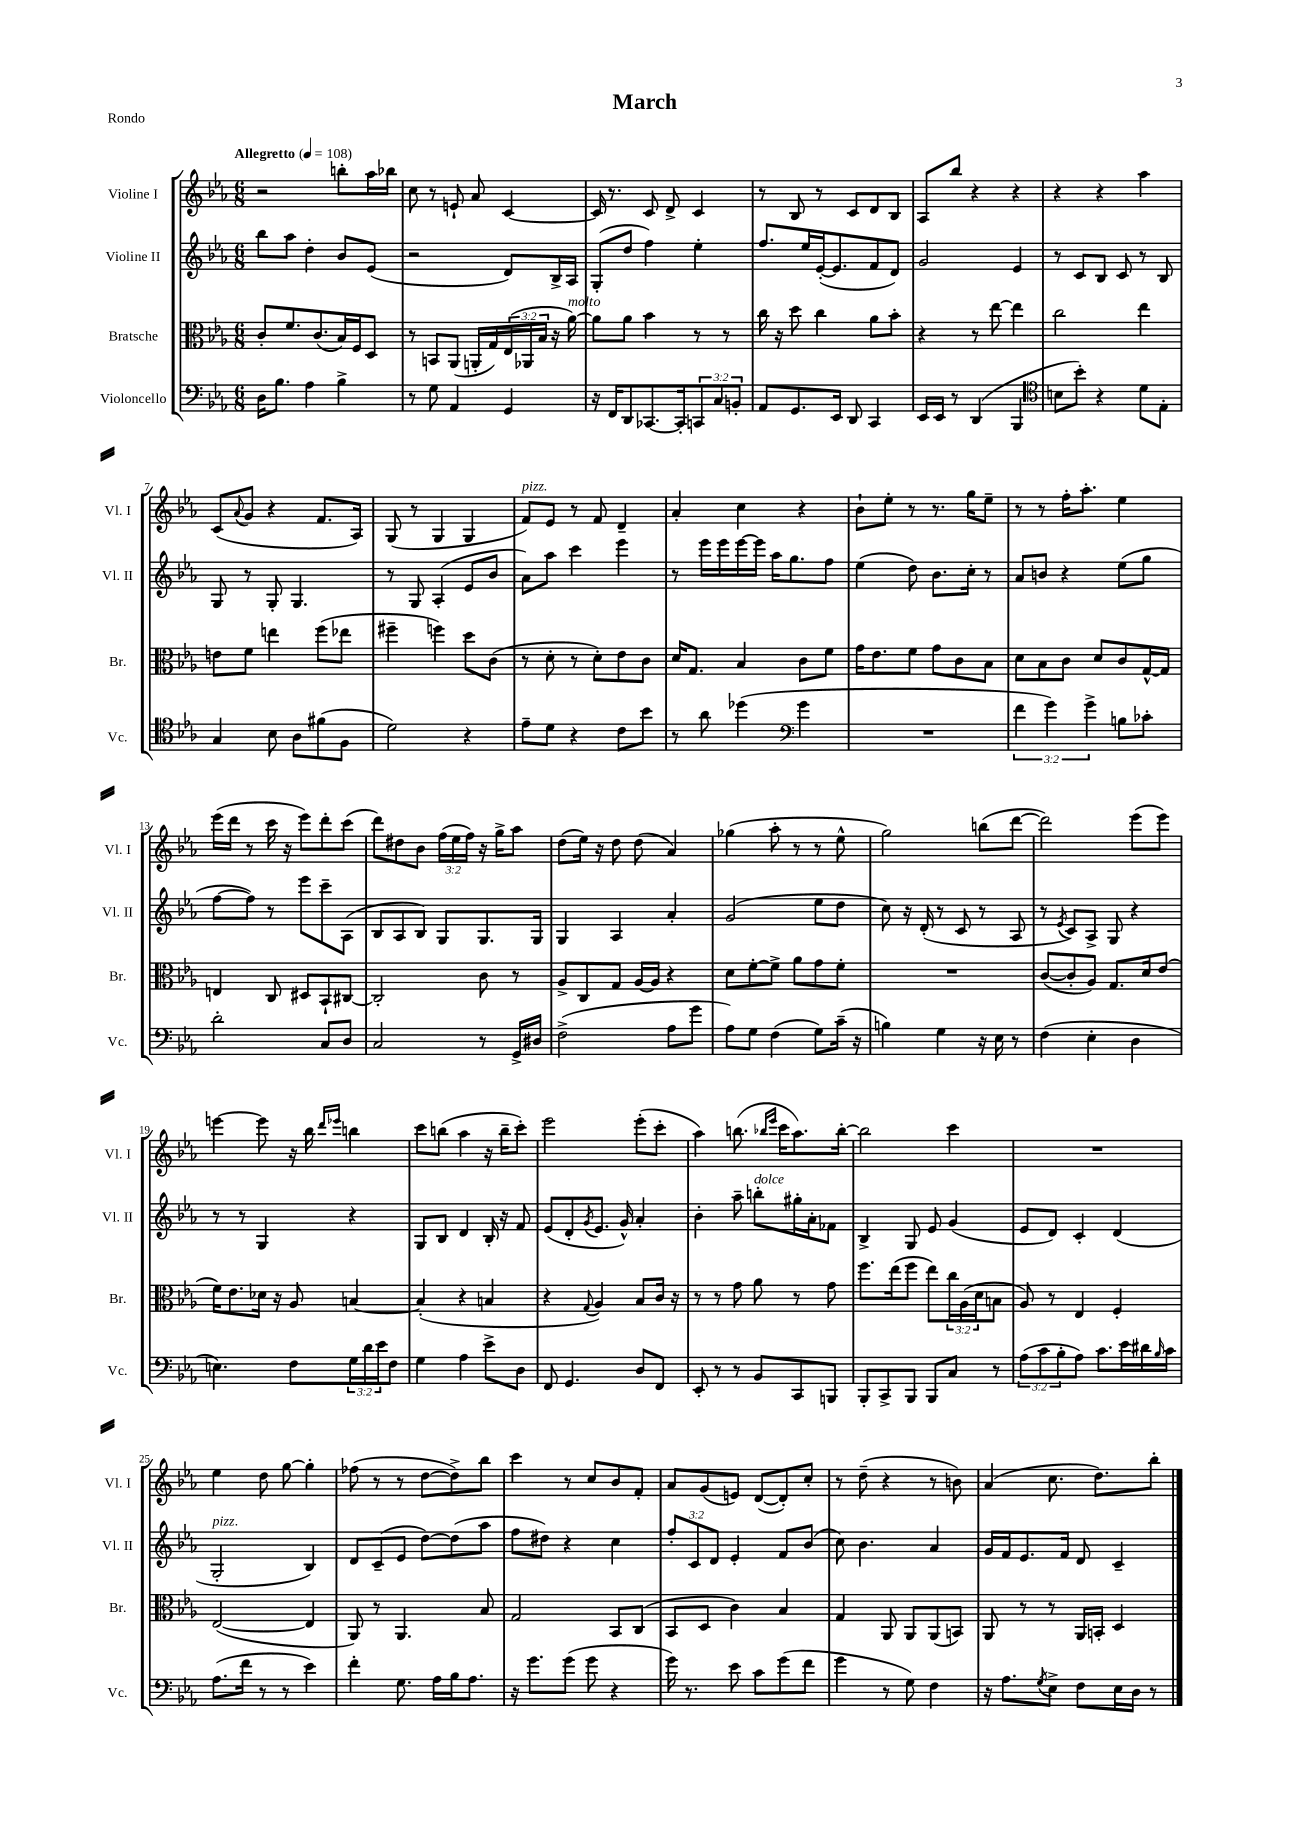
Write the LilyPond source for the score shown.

\header { title = "March" piece = "Rondo" }
<<
\new StaffGroup <<
\new Staff = "s0" \with { instrumentName = "Violine I" shortInstrumentName = "Vl. I" } {
    \clef treble \key ees \major \numericTimeSignature \time 6/8 \override Staff.TupletNumber.text = #tuplet-number::calc-fraction-text \tempo "Allegretto" 4 = 108
    r2 b''8-. aes''16 bes''16 |
    c''8 r8 e'8-! aes'8 c'4~ |
    c'16 r8. c'8 d'8-> c'4 |
    r8 bes8 r8 c'8 d'8 bes8 |
    aes8 bes''8 r4 r4 |
    r4 r4 aes''4 |
    c'8( \appoggiatura { aes'8 } g'8 r4 f'8. aes16) |
    g8( r8 g4 g4 |
    f'8^\markup { \italic "pizz." }) ees'8 r8 f'8 d'4-- |
    aes'4-. c''4 r4 |
    bes'8-! ees''8-. r8 r8. g''16 ees''8-- |
    r8 r8 f''16-. aes''8.-. ees''4 |
    ees'''16( d'''16 r8 c'''16 r16 ees'''8) d'''8-. c'''8( |
    d'''8) dis''8 bes'8 \tuplet 3/2 { f''16( ees''16 f''16) } r16 g''16-> aes''8 |
    d''8( ees''16) r16 d''8 d''8( aes'4) |
    ges''4( aes''8-. r8 r8 ees''8-^ |
    g''2) b''8( d'''8~ |
    d'''2) ees'''8( ees'''8) |
    e'''4~ e'''8 r16 bes''16 \grace { d'''16 ees'''16 } b''4 |
    c'''8 b''8( aes''4 r16 b''16-- c'''8-.) |
    ees'''2 ees'''8-.( c'''8-. |
    aes''4) b''8.( \grace { bes''16 ees'''16 } c'''16 aes''8.) bes''16~-. |
    bes''2 c'''4 |
    R2. |
    ees''4 d''8 g''8~ g''4-. |
    fes''8( r8 r8 d''8~ d''8->) bes''8 |
    c'''4 r8 c''8 bes'8 f'8-. |
    aes'8 g'8( e'8) d'8~( d'8-.) c''8-. |
    r8 d''8--( r4 r8 b'8) |
    aes'4( c''8. d''8.) bes''8-. \bar "|." |
}
\new Staff = "s1" \with { instrumentName = "Violine II" shortInstrumentName = "Vl. II" } {
    \clef treble \key ees \major \numericTimeSignature \time 6/8 \override Staff.TupletNumber.text = #tuplet-number::calc-fraction-text
    bes''8 aes''8 d''4-. bes'8 ees'8( |
    r2 d'8) bes16-> aes16 |
    g8-.( d''8 f''4) ees''4-. |
    f''8. ees''16 ees'16~-.( ees'8. f'8 d'8) |
    g'2 ees'4 |
    r8 c'8 bes8 c'8 r8 bes8 |
    g8 r8 g8-. g4. |
    r8 g8 aes4-.( ees'8 bes'8 |
    aes'8) aes''8 c'''4 ees'''4 |
    r8 ees'''16 ees'''16 ees'''16~ ees'''16 aes''16 g''8. f''8 |
    ees''4( d''8) bes'8. c''16-. r8 |
    aes'8 b'8 r4 ees''8( g''8 |
    f''8~ f''8) r8 ees'''8 c'''8-- aes8( |
    bes8 aes8 bes8) g8 g8. g16 |
    g4 aes4 aes'4-. |
    g'2( ees''8 d''8 |
    c''8) r16 d'16-.( r8 c'8 r8 aes8 |
    r8 \acciaccatura { ees'8 } c'8) aes8-> g8 r4 |
    r8 r8 g4 r4 |
    g8 bes8 d'4 bes16-. r16 f'8 |
    ees'8( d'8-. \acciaccatura { g'8 } ees'8. g'16-^) aes'4-. |
    bes'4-. aes''8-- b''8-.^\markup { \italic "dolce" } gis''16-. aes'16-. fes'8 |
    bes4-> g8 ees'8 g'4( |
    ees'8 d'8) c'4-. d'4( |
    g2-.^\markup { \italic "pizz." } bes4) |
    d'8 c'8--( ees'8 d''8~) d''8( aes''8 |
    f''8 dis''8) r4 c''4 |
    \tuplet 3/2 { f''8-. c'8 d'8 } ees'4-. f'8 bes'8( |
    c''8) bes'4. aes'4 |
    g'16 f'16 ees'8. f'16 d'8 c'4-- \bar "|." |
}
\new Staff = "s2" \with { instrumentName = "Bratsche" shortInstrumentName = "Br." } {
    \clef alto \key ees \major \numericTimeSignature \time 6/8 \override Staff.TupletNumber.text = #tuplet-number::calc-fraction-text
    c'8-. f'8. c'8.( bes16) f16 d8 |
    r8 b,8 aes,8( a,16-. g16) \tuplet 3/2 { ees16( aes,16 bes16 } r16 aes'16~^\markup { \italic "molto" }) |
    aes'8 aes'8 bes'4 r8 r8 |
    c''16 r16 d''8 c''4 aes'8 bes'8-. |
    r4 r8 ees''8~ ees''4 |
    c''2 ees''4 |
    e'8 f'8 e''4 f''8( ees''8 |
    fis''4-- f''4) d''8 c'8( |
    r8 d'8-. r8 d'8-.) ees'8 c'8 |
    d'16 g8. bes4 c'8 f'8 |
    g'16 ees'8. f'8 g'8 c'8 bes8 |
    d'8 bes8 c'8 d'8 c'8 g16~-^ g16 |
    e4 c8 dis8 bes,8-! cis8~ |
    cis2-. c'8 r8 |
    aes8-> c8 g8 aes16~ aes16 r4 |
    d'8 f'8~-. f'8-> aes'8 g'8 f'8-. |
    R2. |
    c'8~( c'8-. aes8) g8. d'16 ees'8( |
    f'16) ees'8. des'16 r16 aes8 b4~ |
    b4-.( r4 b4 |
    r4 \appoggiatura { g8 } aes4) bes8 c'16 r16 |
    r8 r8 g'8 aes'8 r8 g'8 |
    f''8. ees''16( f''8 ees''8) \tuplet 3/2 { c''16 aes16( d'16 } b8 |
    aes8) r8 ees4 f4-. |
    ees2~( ees4 |
    aes,8) r8 aes,4. bes8 |
    g2 bes,8 c8( |
    bes,8 d8 c'4) bes4 |
    g4 aes,8 aes,8 aes,8( b,8) |
    aes,8 r8 r8 aes,16 b,16-. d4 \bar "|." |
}
\new Staff = "s3" \with { instrumentName = "Violoncello" shortInstrumentName = "Vc." } {
    \clef bass \key ees \major \numericTimeSignature \time 6/8 \override Staff.TupletNumber.text = #tuplet-number::calc-fraction-text
    d16 bes8. aes4 bes4-> |
    r8 g8 aes,4 g,4 |
    r16 f,16 d,8 ces,8.~ ces,16-. \tuplet 3/2 { c,8 c8 b,8-. } |
    aes,8 g,8. ees,16 d,8 c,4 |
    ees,16 ees,16 r8 d,4( bes,,4 |
    \clef tenor b8 bes'8-.) r4 d'8 ees8-. |
    g4 bes8 aes8 fis'8( f8 |
    d'2) r4 |
    ees'8-- d'8 r4 c'8 bes'8 |
    r8 aes'8 des''4( \clef bass g'4 |
    R2. |
    \tuplet 3/2 { f'4 g'4) g'4-> } b8 ces'8-. |
    d'2-. c8 d8 |
    c2 r8 g,16-> dis16 |
    f2->( aes8 g'8 |
    aes8) g8 f4( g8) c'16--( r16 |
    b4) g4 r16 ees16 r8 |
    f4( ees4-. d4 |
    e4.) f8 \tuplet 3/2 { g16 d'16 ees'16 } f8 |
    g4 aes4 ees'8-> d8 |
    f,8 g,4. d8 f,8 |
    ees,8-. r8 r8 bes,8 c,8 b,,8 |
    bes,,8-. c,8-> bes,,8 bes,,8 c8 r8 |
    \tuplet 3/2 { aes8( c'8 bes8-. } aes8) c'8. ees'16 dis'16 \grace { bes16 } c'16 |
    aes8.( f'16 r8 r8 ees'4) |
    f'4-. g8. aes16 bes16 aes8. |
    r16 g'8. g'8( g'8 r4 |
    g'16) r8. ees'8 c'8 g'8( f'8 |
    g'4 r8 g8) f4 |
    r16 aes8. \acciaccatura { g8 } ees8-> f8 ees16 d16 r8 \bar "|." |
}
>>
>>
